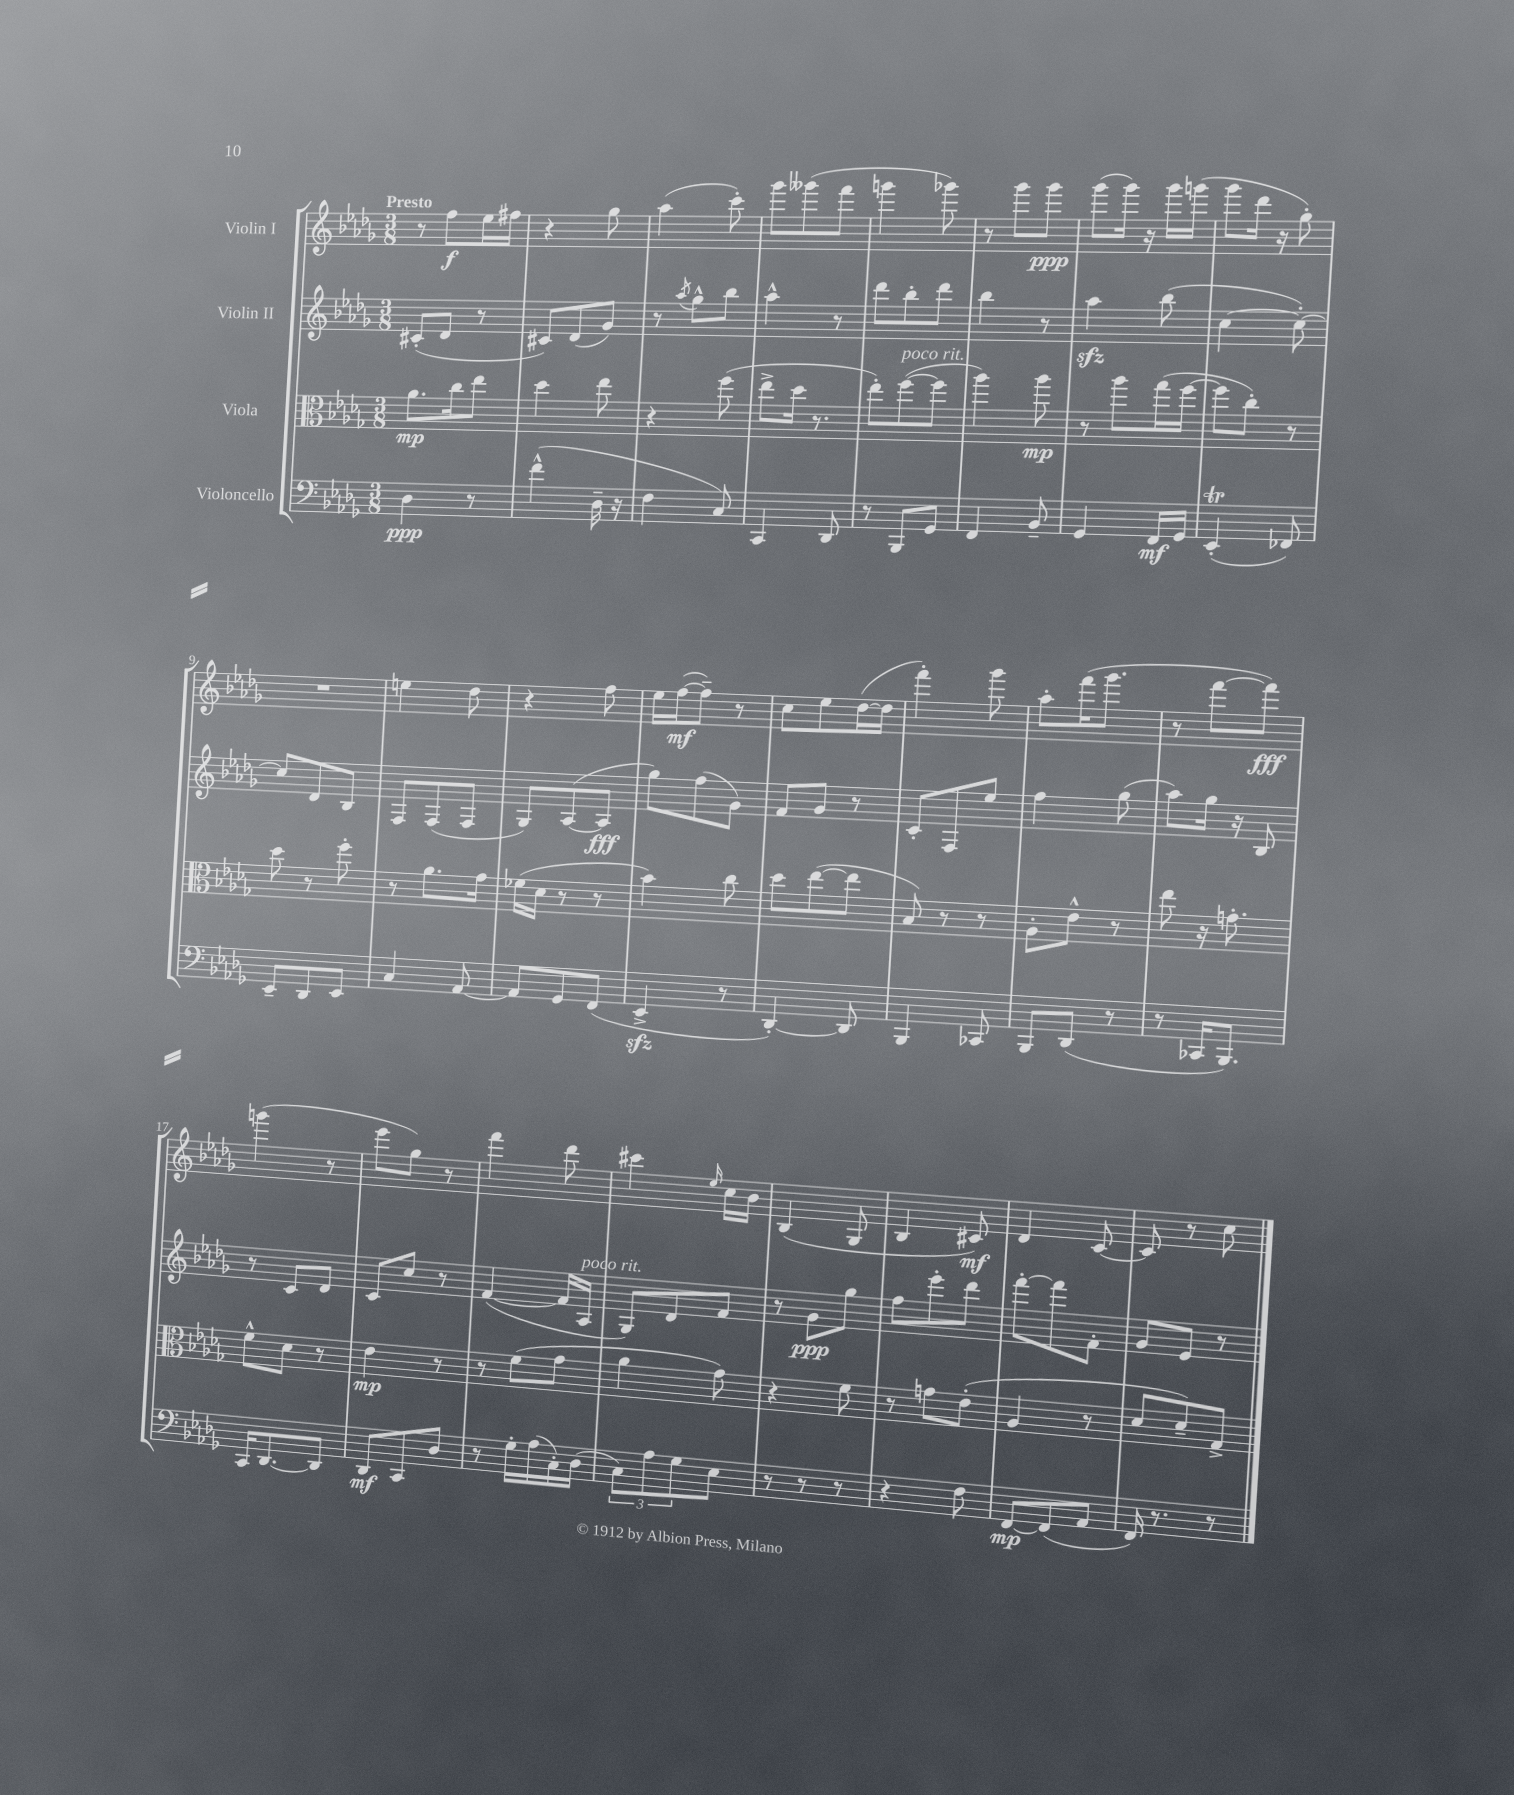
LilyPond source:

<<
\new StaffGroup <<
\new Staff = "s0" \with { instrumentName = "Violin I" } {
    \clef treble \key des \major \numericTimeSignature \time 3/8 \tempo "Presto"
    r8 f''8\f ees''16 fis''16 |
    r4 ges''8 |
    aes''4( c'''8-.) |
    ges'''8 geses'''8( f'''8 |
    g'''4 ges'''8) |
    r8 ges'''8 ges'''8\ppp |
    ges'''8( ges'''16) r16 ges'''16 g'''16( |
    ges'''8 des'''16 r16 ges''8-.) |
    R4. |
    e''4 des''8 |
    r4 f''8 |
    ees''16 f''16~\mf( f''8--) r8 |
    c''8 ees''8 des''16~( des''16 |
    f'''4-.) ges'''8 |
    aes''8-. f'''16( ges'''8. |
    r8 f'''8~ f'''8\fff) |
    g'''4( r8 |
    ees'''8 ges''8) r8 |
    f'''4 des'''8 |
    cis'''4 \grace { ees''16 } c''16 bes'16 |
    bes4( ges8 |
    bes4 cis'8\mf) |
    des'4 c'8~ |
    c'8 r8 c''8 \bar "|." |
}
\new Staff = "s1" \with { instrumentName = "Violin II" } {
    \clef treble \key des \major \numericTimeSignature \time 3/8
    cis'8-.( des'8 r8 |
    cis'8) des'8( ges'8) |
    r8 \acciaccatura { aes''8 } ges''8-^ bes''8 |
    aes''4-^ r8 |
    des'''8 bes''8-. des'''8 |
    bes''4 r8 |
    aes''4\sfz bes''8( |
    c''4~ c''8~-.) |
    c''8 des'8 bes8 |
    f8 f8( f8 |
    ges8) aes8~( aes8\fff |
    ges''8) f''8( ges'8) |
    f'8 ges'8 r8 |
    c'8-. f8 ees''8 |
    f''4 ges''8( |
    aes''8) ges''16 r16 bes8 |
    r8 c'8 des'8 |
    c'8 c''8 r8 |
    f'4~( f'16 aes16^\markup { \italic "poco rit." } |
    ges8) des'8 f'8 |
    r8 ges'8\ppp ges''8 |
    f''8 ees'''8-. des'''8 |
    f'''8~-. f'''8 f'8-. |
    ges'8 ees'8 r8 \bar "|." |
}
\new Staff = "s2" \with { instrumentName = "Viola" } {
    \clef alto \key des \major \numericTimeSignature \time 3/8
    aes'8.\mp c''16 ees''8 |
    des''4 ees''8 |
    r4 f''8( |
    ees''8-> des''16 r8. |
    ees''8-.) f''8~^\markup { \italic "poco rit." }( f''8 |
    aes''4) aes''8\mp |
    r8 aes''8 ges''16( f''16~ |
    f''8 c''8-.) r8 |
    des''8 r8 f''8-. |
    r8 aes'8. ges'16 |
    fes'16( des'16 r8 r8 |
    bes'4) c''8 |
    des''8 ees''8~( ees''8 |
    bes8) r8 r8 |
    aes8-. ees'8-^ r8 |
    ees''8 r16 g'8.-. |
    f'8-^ des'8 r8 |
    ees'4\mp r8 |
    r8 f'8( ges'8 |
    aes'4 ges'8) |
    r4 f'8 |
    r8 g'8 ees'8-.( |
    aes4 r8 |
    des'8 des'8--) ges8-> \bar "|." |
}
\new Staff = "s3" \with { instrumentName = "Violoncello" } {
    \clef bass \key des \major \numericTimeSignature \time 3/8
    des4\ppp r8 |
    f'4-^( des16-- r16 |
    f4 c8) |
    c,4 des,8 |
    r8 bes,,8 ges,8 |
    f,4 bes,8-- |
    ges,4 f,16\mf ges,16 |
    ees,4-.\trill( fes,8) |
    ees,8-- des,8 ees,8 |
    c4 aes,8~ |
    aes,8 ges,8 f,8( |
    ees,4->\sfz r8 |
    des,4~-.) des,8 |
    bes,,4 ces,8 |
    bes,,8 des,8( r8 |
    r8 ces,16 bes,,8.) |
    c,16 des,8.~ des,8 |
    des,8\mf c,8 des8 |
    r8 ges16-. aes16( c16-.) des16( |
    \tuplet 3/2 { c8) aes8 ges8 } ees8 |
    r8 r8 r8 |
    r4 f8 |
    f,8~\mp f,8( aes,8 |
    f,16) r8. r8 \bar "|." |
}
>>
>>
